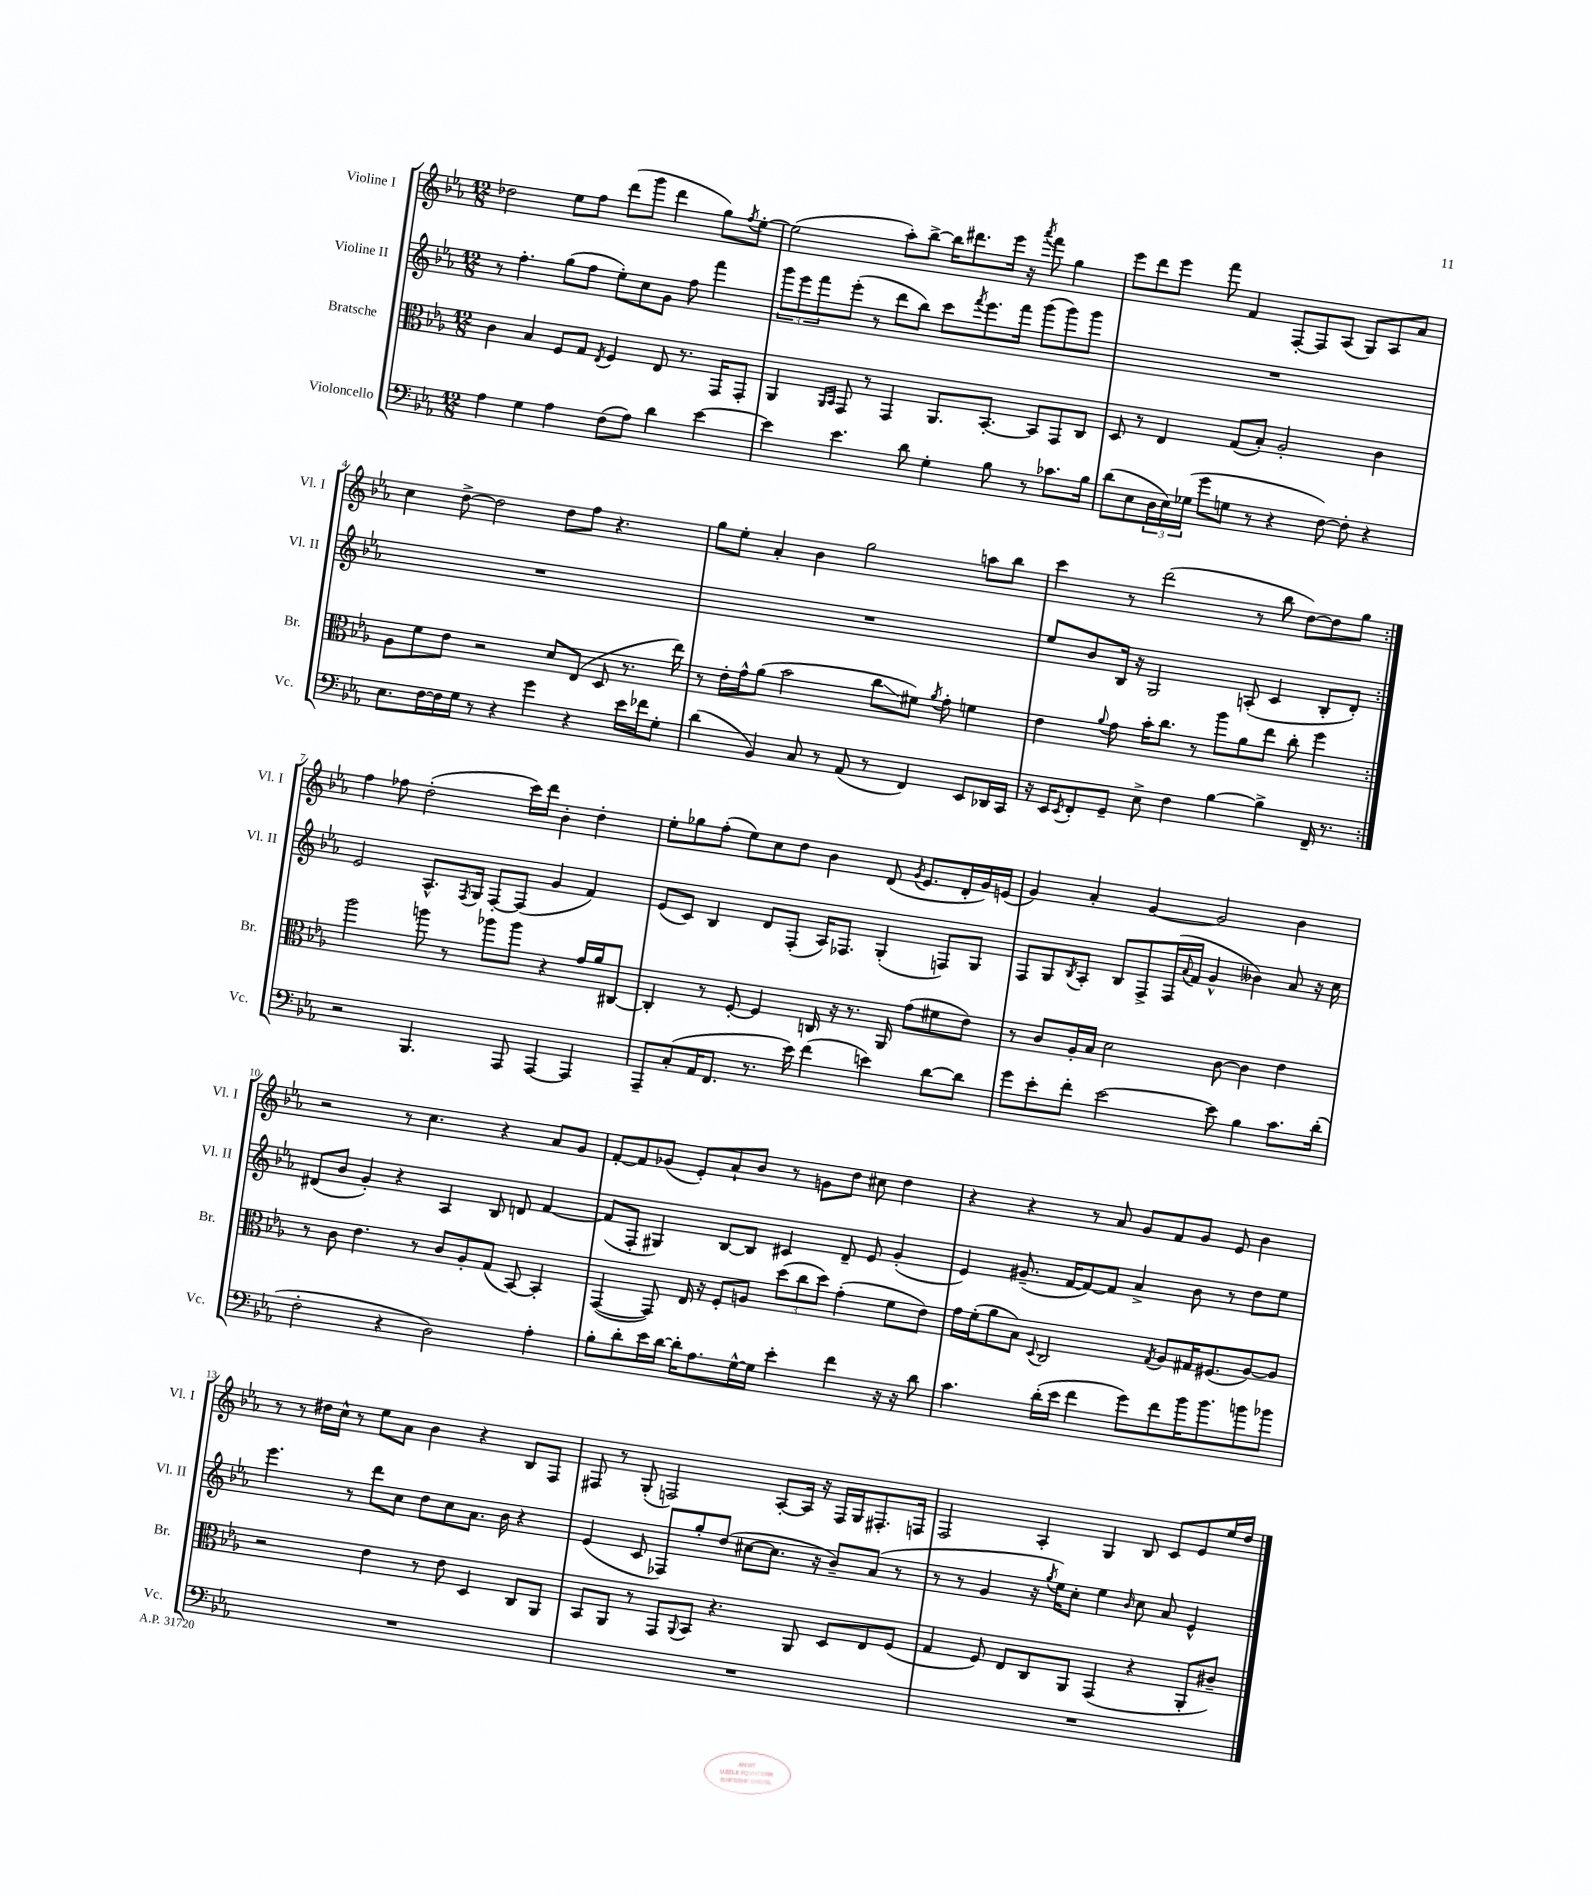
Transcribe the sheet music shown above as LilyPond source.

<<
\new StaffGroup <<
\new Staff = "s0" \with { instrumentName = "Violine I" shortInstrumentName = "Vl. I" } {
    \clef treble \key ees \major \numericTimeSignature \time 12/8
    \repeat volta 2 { des''2 ees''8 f''8 d'''8( g'''8 d'''4 g''8) \acciaccatura { f''8 } ees''8~-. |
    ees''2( aes''8-.) bes''8~-> bes''16 dis'''8. ees'''16 r16 \acciaccatura { aes'''8 } f'''8 g''4 |
    ees'''8 d'''8 ees'''8 f'''8 f'4 f8~-. f8 aes8( g8) aes8 aes'8 |
    c''4 d''8~-> d''2 d''8 f''8 r4. |
    g''8 ees''8-. aes'4-. bes'4 g''2 a''8 bes''8 |
    c'''4 r8 d'''2( r8 bes''8 d''8~) d''8 g''8 | }
    f''4 fes''8 d''2-.( c'''16) d'''16 bes'4-. d''4-. |
    ees''8-. ges''8 f''8-.( ees''8) c''8 d''8 bes'4 d'8( \acciaccatura { g'8 } ees'8. d'16-. g'16) e'16( |
    g'4) aes'4-. g'4~ g'2 bes'4 |
    r2 r8 c''4. r4 aes'8 g'8 |
    f'8~-. f'8 ges'8( ees'8-.) aes'8-! bes'8 r8 g'8 d''8 cis''8 d''4 |
    r4 r4 r8 aes'8 g'8 f'8 g'8 ees'8 bes'4 |
    r8 r8 dis''16 c''16-^ r8 ees''8 aes'8 bes'4 r4 bes8 f8 |
    fis8 r8 g8-.( f2) aes8~-. aes16 r16 f16 g16 fis8.-. f16 |
    f2 aes4-. g4 bes8 c'8 ees'8 ees''16 d''16 \bar "|." |
}
\new Staff = "s1" \with { instrumentName = "Violine II" shortInstrumentName = "Vl. II" } {
    \clef treble \key ees \major \numericTimeSignature \time 12/8
    \repeat volta 2 { r8 f''4.-. g''8( f''8 ees''8-.) c''8 g'8 f''8 f'''4 |
    \tuplet 3/2 { g'''8 ees'''8 f'''8 } ees'''8-.( r8 d'''8 bes''8) c'''8 \acciaccatura { f'''8 } ees'''8. f'''16 g'''8( g'''8) g'''8 |
    R1. |
    R1. |
    R1. |
    ees''8 bes'8 bes16 r16 g2 a8-.( c'4 bes8-. d'8-.) | }
    ees'2 aes8.-^ \acciaccatura { f8 } g16 f8~-. f8( g'4 f'4) |
    ees'8( c'8) bes4 d'8 f8-.( aes16) fes8. g4-.( f8) g8 |
    f8 g8 \acciaccatura { bes8 } aes8-. bes8 f8-> f16( \appoggiatura { aes'8 } f'16 g'4-^ beses'4) aes'8 r16 c''16 |
    dis'8( bes'8 g'4-.) r4 aes4 bes8 d'8 f'4~ |
    f'8( f8-. gis4) bes8~ bes8 cis'4 d'8-- ees'8 g'4-.( |
    ees'4) gis'8.--( f'16~ f'8~) f'8 aes'4-> bes'8 r8 d''8 ees''8 |
    ees'''4. r8 d'''8 c''8 d''8 c''8 aes'8. bes'16 r4 |
    ees'4( c'8 fes8) g''8-. d''8( cis''8~ cis''8. r16 bes'8--) aes'8( r8 |
    r8 r8 g'4 r16 \acciaccatura { g''8 } ees''16) c''8-. ees''4 \grace { bes'16 } c''8 aes'8 ees'4-^ \bar "|." |
}
\new Staff = "s2" \with { instrumentName = "Bratsche" shortInstrumentName = "Br." } {
    \clef alto \key ees \major \numericTimeSignature \time 12/8
    \repeat volta 2 { c'4 bes4 f8 g8 \acciaccatura { ees8 } f4 ees8 r8. g,16 g,8-. |
    aes,4 \grace { aes,16 bes,16 } g,8 r8 g,4 aes,8. bes,8.~-. bes,8 g,8 c8 |
    d8 r8 ees4 g8( bes8-.) aes2-. c'4 |
    aes8 f'8 ees'8 r2 d'8 ees8( d8 r8. ees''16) |
    r8 ees'16-. g'16-^ aes'8( bes'2 c''8\glissando fis'8) \acciaccatura { aes'8 } g'8-. f'4 |
    ees'4 \appoggiatura { aes'8 } g'8 bes'16-. c''8. r8 aes''8 aes'8 ees''8 c''8-. f''4 | }
    aes''2 a''8 r8 aes''8 aes''8 r4 g'16 aes'16 cis8~ |
    cis4-. r8 f8~-. f4 c16 r16 r8. aes,16 g'8( fis'8 ees'8) |
    r8 c'8 aes16-. bes16 d'2 c'8~ c'4 ees'4 |
    r8 c'8 ees'4. r8 c'8 aes8-. g8( bes,8~) bes,4-. |
    g,4~( g,8) ees16 r16 f8-. a8 \tuplet 3/2 { d''8( c''8 d''8) } g'4-.( f'8 ees'8) |
    g'16 f'16-.( aes'8 bes8) \appoggiatura { d8 } c2 \acciaccatura { g8 } aes8 gis16 fis8.( aes8~) aes8 |
    r2 ees'4 r8 ees'8 d4 c8 aes,8 |
    bes,8 aes,8 r8 g,8 \appoggiatura { aes,8 } bes,8 r4. aes,8 d8 ees8 f8( |
    g4 f8) ees8 c8 aes,8 g,4( r4 aes,8-. cis'8--) \bar "|." |
}
\new Staff = "s3" \with { instrumentName = "Violoncello" shortInstrumentName = "Vc." } {
    \clef bass \key ees \major \numericTimeSignature \time 12/8
    \repeat volta 2 { aes4 g4 aes4 f8( aes8) d'4 ees'4~ |
    ees'4 ees'4. d'8 g4-. bes8 r8 ces'8. bes16 |
    d'8( ees8 \tuplet 3/2 { d16 ees16) ges16( } g'8 g8 r8 r4 f8~) f8-. r4 |
    ees8. f16~ f16 g16 r8 r4 g'4 r4 ees'16 fes'16 g8-. |
    d'4( bes,4) c8 r8 aes,8( r8 f,4) ees,8 des,16 c,16 |
    r16 ees,16 \acciaccatura { ees,8 } f,8-. g,8-- ees8-> f4 bes4~ bes4-> f,16-- r8. | }
    r2 bes,,4. aes,,8 aes,,4~ aes,,4 |
    aes,,8-- c8-.( aes,16 f,8. r8. ees'16) f'4( e'4) d'8~ d'8 |
    g'8 ees'8-. f'8-. ees'2~ ees'8 bes4 c'8. d'16-.( |
    f2-. r4 d2) aes4-. |
    bes8-. d'8-. ees'16 d'16~ d'16-. aes8. g16~-^ g16 ees'4-. f'4 r16 r16 d'8 |
    c'4. d'16-.( ees'16 f'4 g'8) f'8 bes'16 bes'8. b'8 bes'8 |
    R1. |
    R1. |
    R1. \bar "|." |
}
>>
>>
